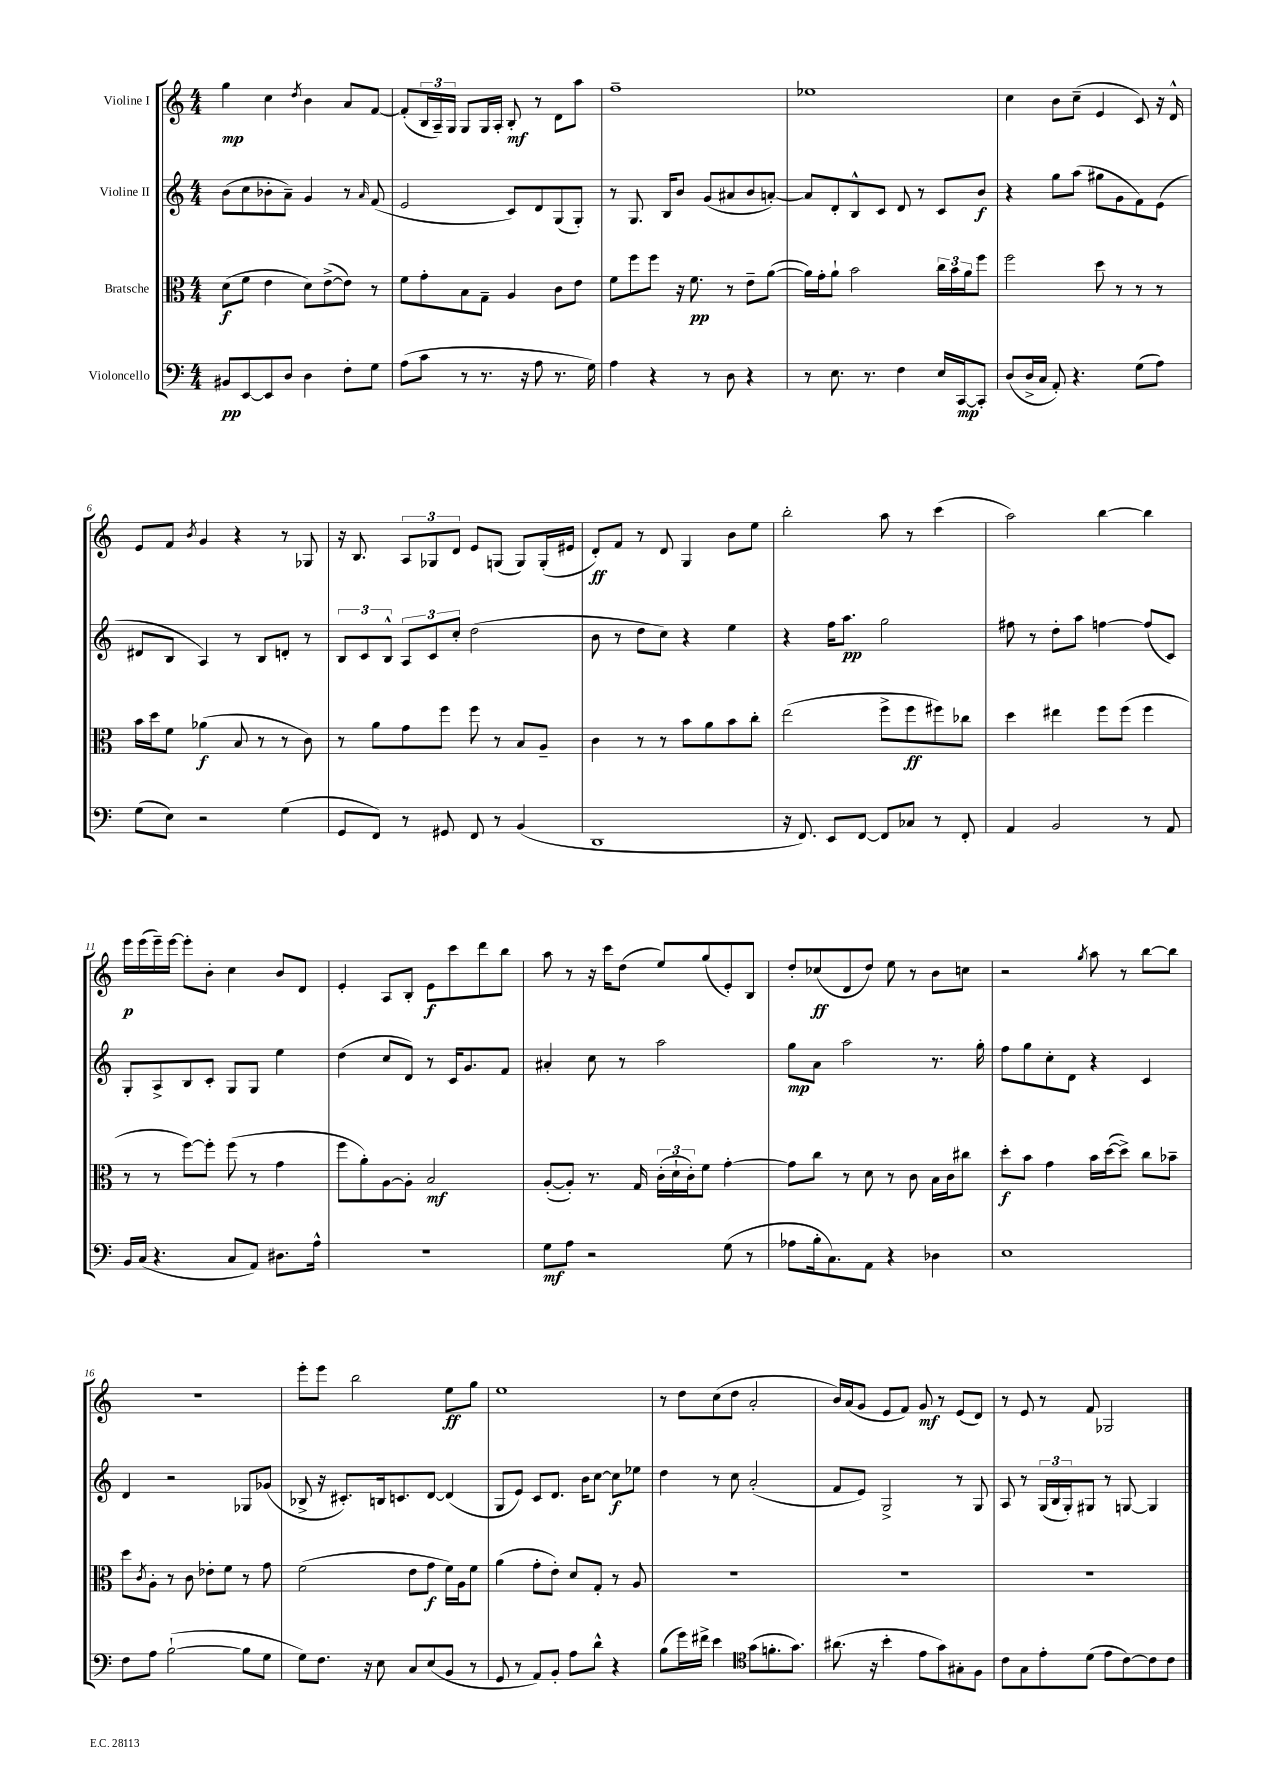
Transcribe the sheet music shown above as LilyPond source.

<<
\new StaffGroup <<
\new Staff = "s0" \with { instrumentName = "Violine I" } {
    \clef treble \key c \major \numericTimeSignature \time 4/4
    g''4\mp c''4 \acciaccatura { d''8 } b'4 a'8 f'8~ |
    f'8-.( \tuplet 3/2 { b16 a16--) g16 } g8 g16 a16-. b8-.\mf r8 d'8 a''8 |
    f''1-- |
    ees''1 |
    c''4 b'8 c''8--( e'4 c'8) r16 d'16-^ |
    e'8 f'8 \acciaccatura { b'8 } g'4 r4 r8 ges8 |
    r16 b8. \tuplet 3/2 { a8 ges8 d'8 } e'8 g8( g8) g16-.( eis'16 |
    d'8-.\ff) f'8 r8 d'8 g4 b'8 e''8 |
    b''2-. a''8 r8 c'''4( |
    a''2) b''4~ b''4 |
    e'''16\p e'''16( e'''16--) e'''16~ e'''8-. b'8-. c''4 b'8 d'8 |
    e'4-. a8 b8-. e'8\f c'''8 d'''8 b''8 |
    a''8 r8 r16 c'''16 d''8( e''8) g''8( e'8-.) b8 |
    d''8-. ces''8\ff( d'8 d''8) e''8 r8 b'8 c''8 |
    r2 \acciaccatura { g''8 } a''8 r8 b''8~ b''8 |
    R1 |
    e'''8-. e'''8 b''2 e''8\ff g''8 |
    e''1 |
    r8 d''8 c''8( d''8 a'2-. |
    b'16) a'16( g'8 e'8 f'8) g'8\mf r8 e'8( d'8) |
    r8 e'8 r8 f'8 ges2 \bar "|." |
}
\new Staff = "s1" \with { instrumentName = "Violine II" } {
    \clef treble \key c \major \numericTimeSignature \time 4/4
    b'8( c''8 bes'8-. a'8--) g'4 r8 \grace { a'16 } f'8( |
    e'2 c'8) d'8 g8( g8-.) |
    r8 g8. b16 b'8 g'8( ais'8 b'8 a'8~-.) |
    a'8 d'8-. b8-^ c'8 d'8 r8 c'8 b'8\f |
    r4 g''8 a''8( gis''8 g'8 f'8) e'8( |
    dis'8 b8 a4) r8 b8 d'8-. r8 |
    \tuplet 3/2 { b8 c'8 b8-^ } \tuplet 3/2 { a8 c'8 c''8-. } d''2( |
    b'8 r8 d''8 c''8) r4 e''4 |
    r4 f''16 a''8.\pp g''2 |
    fis''8 r8 d''8-. a''8 f''4~ f''8( c'8) |
    g8-. a8-> b8 c'8-. g8 g8 e''4 |
    d''4( c''8 d'8) r8 c'16 g'8. f'8 |
    ais'4-. c''8 r8 a''2 |
    g''8\mp a'8 a''2 r8. g''16-. |
    f''8 g''8 c''8-. d'8 r4 c'4 |
    d'4 r2 ges8 ges'8( |
    bes8-> r16 cis'8.-.) b16 c'8. d'8~ d'4( |
    g8 e'8) c'8 d'8. b'16 c''8~ c''8\f ees''8 |
    d''4 r8 c''8 a'2-.( |
    f'8 e'8) g2-> r8 g8 |
    a8 r8 \tuplet 3/2 { g16( b16 g16-.) } gis8 r8 g8~ g4 \bar "|." |
}
\new Staff = "s2" \with { instrumentName = "Bratsche" } {
    \clef alto \key c \major \numericTimeSignature \time 4/4
    d'8\f( f'8 e'4 d'8) e'8~->( e'8) r8 |
    f'8 g'8-. b8 g8-- a4 c'8 e'8 |
    f'8 f''8 f''8 r16 f'8.\pp r8 e'8-- a'8~( |
    a'16) g'16-. a'8-! b'2 \tuplet 3/2 { c''16 b'16 a'16 } f''8 |
    f''2 d''8 r8 r8 r8 |
    b'16 d''16 f'8 aes'4\f( b8 r8 r8 c'8) |
    r8 a'8 g'8 f''8 f''8 r8 b8 a8-- |
    c'4 r8 r8 b'8 a'8 b'8 c''8-. |
    e''2( f''8-> f''8\ff fis''8) ces''8 |
    d''4 eis''4 f''8 f''8( f''4 |
    r8 r8 f''8~) f''8-. f''8( r8 g'4 |
    f''8 a'8-.) a8~ a8-. b2\mf |
    a8~-.( a8-.) r8. g16 \tuplet 3/2 { c'16-.( d'16-! c'16-.) } f'8 g'4~-. |
    g'8 c''8 r8 d'8 r8 c'8 b16 c'16 cis''8 |
    d''8-.\f b'8 g'4 b'16 d''16~( d''8->) c''8 bes'8-- |
    d''8 \acciaccatura { c'8 } a8-. r8 c'8 ees'8-. f'8 r8 g'8 |
    f'2( e'8 g'8\f f'16) a16 f'8 |
    a'4( g'8-. e'8-.) d'8 g8-. r8 a8 |
    R1 |
    R1 |
    R1 \bar "|." |
}
\new Staff = "s3" \with { instrumentName = "Violoncello" } {
    \clef bass \key c \major \numericTimeSignature \time 4/4
    bis,8\pp e,8~ e,8 d8 d4 f8-. g8 |
    a8( c'8 r8 r8. r16 a8 r8. g16) |
    a4 r4 r8 d8 r4 |
    r8 e8. r8. f4 e16 c,16~\mp c,8-. |
    d8( d16-> c16 a,8-.) r4. g8( a8) |
    g8( e8) r2 g4( |
    g,8 f,8) r8 gis,8 f,8 r8 b,4( |
    d,1 |
    r16 f,8.) e,8 f,8~ f,8 ces8 r8 f,8-. |
    a,4 b,2 r8 a,8 |
    b,16 c16( r4. c8 a,8) dis8. a16-^ |
    R1 |
    g8\mf a8 r2 g8( r8 |
    aes8 b16-. c8.) a,8 r4 des4 |
    e1 |
    f8 a8 b2~-!( b8 g8 |
    g8) f8. r16 e8 c8 e8( b,8 r8 |
    g,8 r8 a,8) b,8-. a8 d'8-^ r4 |
    b8( g'16) fis'16-> e'4 \clef tenor g'8( f'8.-. g'8.) |
    ais'8.( r16 b'4-. e'8 g'8) gis8-. f8 |
    c'8 g8 e'8-. d'8( e'8 c'8~) c'8 c'8 \bar "|." |
}
>>
>>
